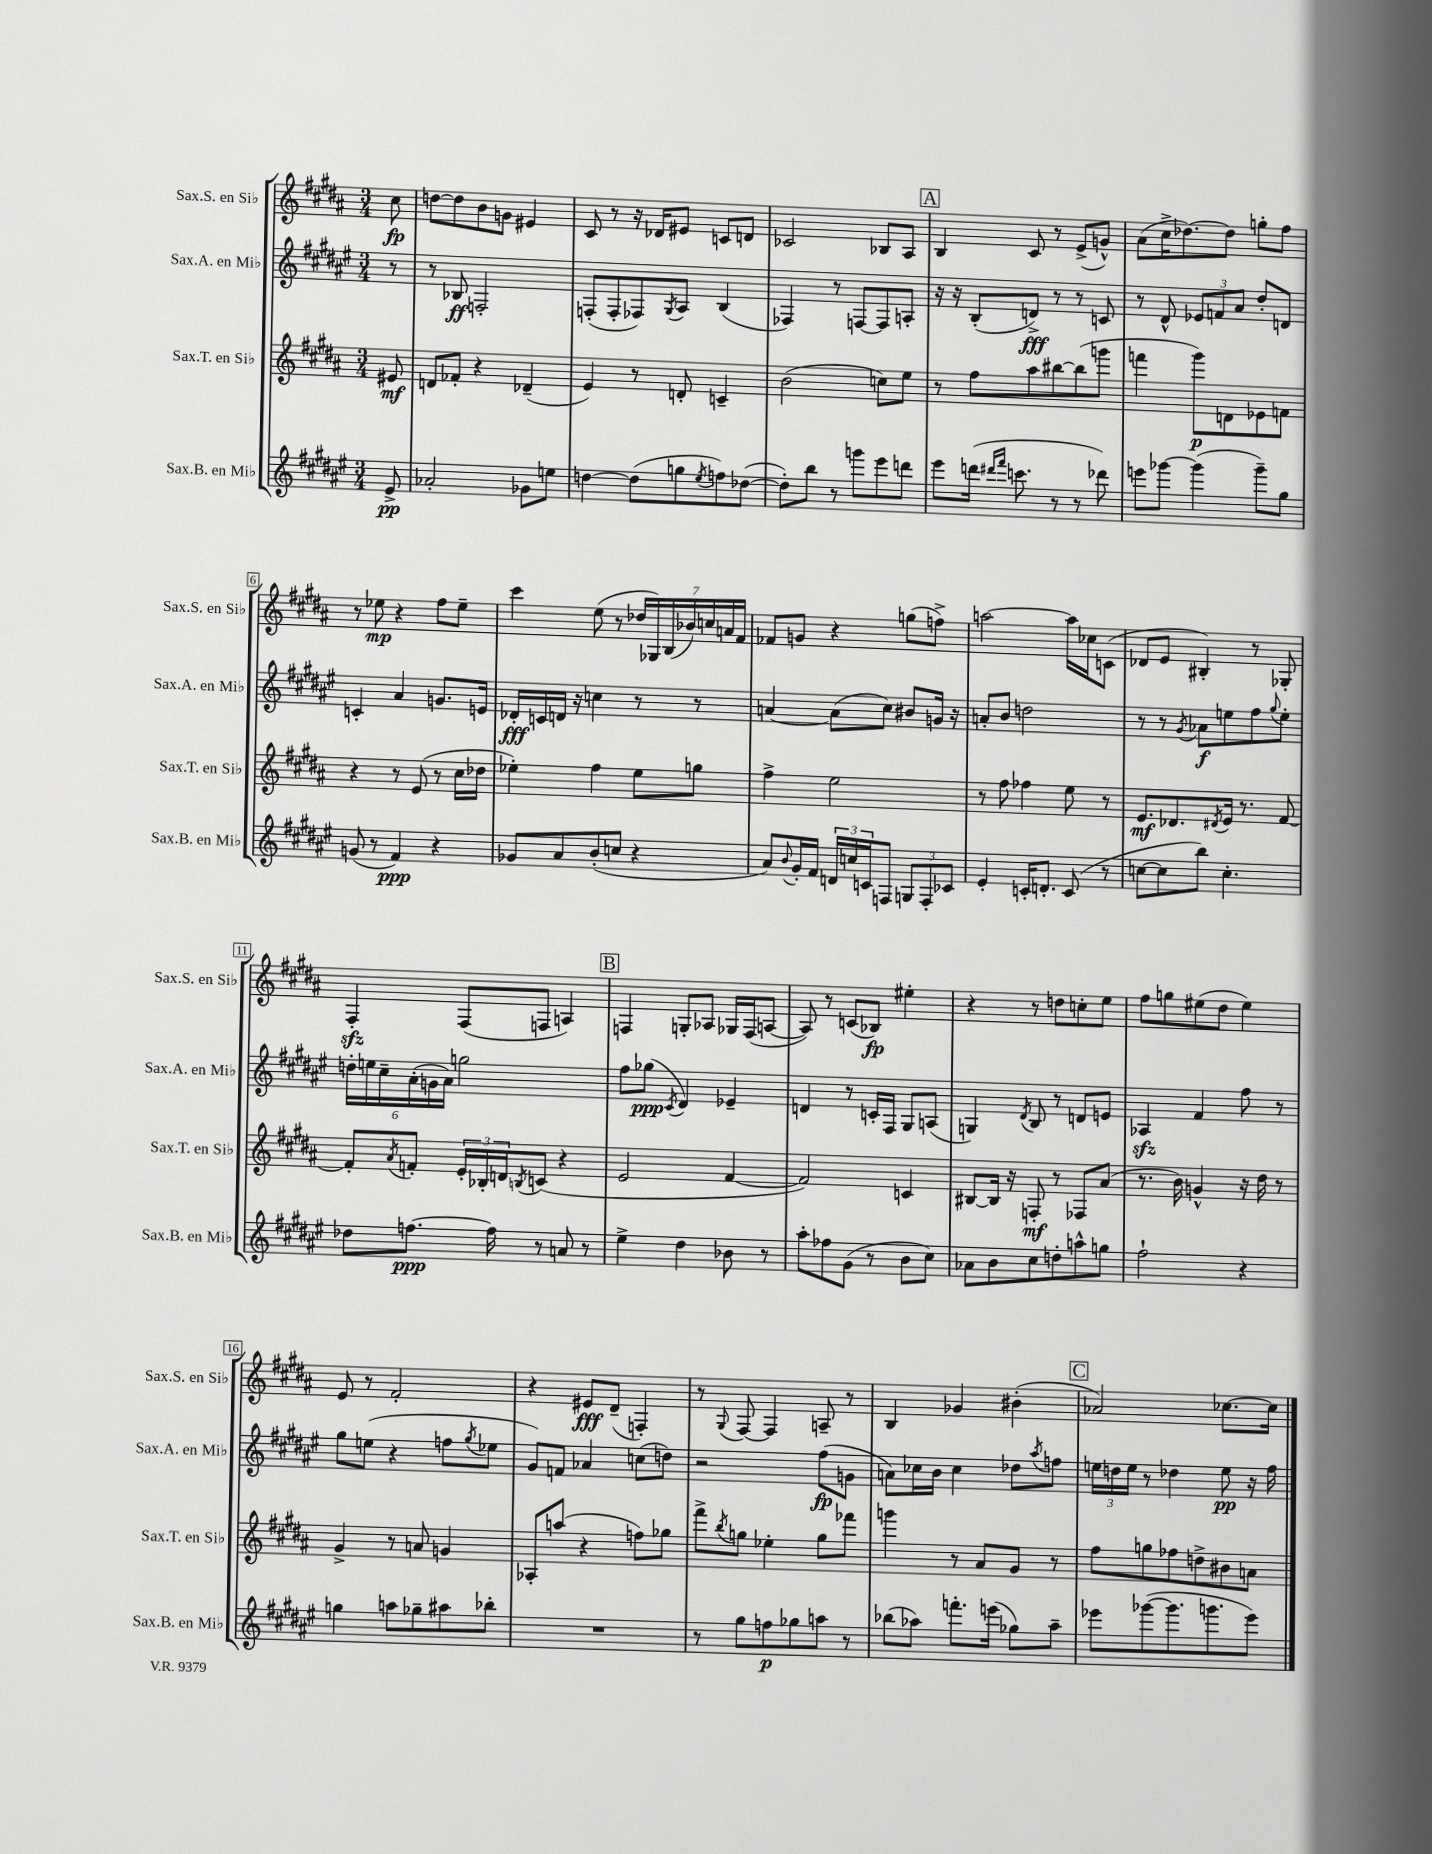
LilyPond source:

<<
\new StaffGroup <<
\new Staff = "s0" \with { instrumentName = "Sax.S. en Sib" shortInstrumentName = "Sax.S. en Sib" } {
    \clef treble \key b \major \numericTimeSignature \time 3/4 \partial 8
    cis''8\fp |
    d''8~ d''8 b'8 g'8 eis'4 |
    cis'8 r8 r16 des'16 eis'8 c'8 d'8 |
    ces'2 bes8 ais8 |
    \mark \markup { \box "A" } b4 cis'8 r8 e'8->( g'8-^) |
    ais'8( cis''16-> des''8.~) des''8 g''8-. fis''8 |
    r8 ees''8\mp r4 fis''8 ees''8-- |
    cis'''4 e''8( r8 \tuplet 7/4 { des''16 ges16) b16( bes'16) c''16 a'16 fis'16 } |
    fes'8 g'8 r4 g''8( f''8->) |
    a''2~ a''16 ces''16 c'8( |
    des'8 e'8 bis4-.) r8 ges8-. |
    fis4-.\sfz fis8( f8 a4) |
    \mark \markup { \box "B" } f4 g8-. aes8 ges16 f16( a8~ |
    a8) r8 c'8( bes8\fp) eis''4-. |
    r4 r8 d''8 c''8-. e''8 |
    fis''8 g''8 eis''8( dis''8 eis''4) |
    e'8 r8 fis'2-. |
    r4 eis'8\fff dis'8--( f4-.) |
    r8 \appoggiatura { gis8 } fis8~ fis4 a8-- r8 |
    b4 ges'4 bis'4-.( |
    \mark \markup { \box "C" } aes'2) ces''8.~ ces''16 \bar "|." |
}
\new Staff = "s1" \with { instrumentName = "Sax.A. en Mib" shortInstrumentName = "Sax.A. en Mib" } {
    \clef treble \key fis \major \numericTimeSignature \time 3/4 \partial 8
    r8 |
    r8 bes8\ff f2-. |
    f8-.( f8-. fes8) \acciaccatura { gis8 } ais8 b4( |
    fes4) r8 f8~ f8 a8-. |
    \mark \markup { \box "A" } r16 r16 b8-.( d'8->\fff) r8 r8 c'8 |
    r8 dis'8-^ \tuplet 3/2 { ees'8 f'8 ais'8 } dis''8-. d'8 |
    c'4-. ais'4 g'8. e'16 |
    des'16-.\fff c'16 d'16 r16 c''4 r8 r8 |
    a'4~ a'8( cis''8) bis'8 g'16 r16 |
    a'8-. b'8 d''2 |
    r8 r8 \acciaccatura { gis'8 } aes'8\f e''8 fis''8 \appoggiatura { gis''8 } e''8-. |
    \tuplet 6/4 { d''16-. e''16 cis''16-- ais'16-.( g'16 ais'16) } g''2 |
    \mark \markup { \box "B" } fis''8 ges''8\ppp( \acciaccatura { cis'8 } dis'4) ees'4-- |
    d'4 r8 c'16-. fis16 gis8 a8( |
    g4) \acciaccatura { dis'8 } b8 r8 d'8 e'8 |
    aes4\sfz fis'4 fis''8 r8 |
    gis''8 e''8( r4 f''8 \acciaccatura { gis''8 } ees''8 |
    gis'8) f'8 aes'4 c''8( d''8) |
    r2 fis''8\fp( g'8 |
    a'8) ces''16 b'16 ces''4 des''8 \acciaccatura { ais''8 } f''8 |
    \mark \markup { \box "C" } \tuplet 3/2 { e''16 d''16 e''16 } r8 des''4 e''8\pp r16 fis''16 \bar "|." |
}
\new Staff = "s2" \with { instrumentName = "Sax.T. en Sib" shortInstrumentName = "Sax.T. en Sib" } {
    \clef treble \key b \major \numericTimeSignature \time 3/4 \partial 8
    eis'8\mf |
    d'8 fes'8-. r4 des'4--( |
    e'4) r8 d'8-. c'4-- |
    b'2( c''8) e''8 |
    \mark \markup { \box "A" } r8 fis''8 ais''8 bis''8~ bis''8( g'''8 |
    f'''4 gis'''8\p) d'8 ees'8 f'8 |
    r4 r8 e'8( r8 cis''16 des''16 |
    ees''4-.) fis''4 ees''8 g''8 |
    fis''4-> e''2 |
    r8 fis''8 fes''4 e''8 r8 |
    e'8.\mf des'8. \acciaccatura { dis'8 } e'16 r8. fis'8~ |
    fis'8-. \acciaccatura { ais'8 } f'8-. \tuplet 3/2 { e'16-. bes16-. d'16 } \acciaccatura { b8 } c'8( r4 |
    \mark \markup { \box "B" } e'2 fis'4~ |
    fis'2) c'4 |
    bis8~ bis16 r16 f8-.\mf r8 fes8 ais'8( |
    r8. b'16) g'4-^ r16 dis''16 r8 |
    gis'4-> r8 a'8 g'4 |
    aes8-. a''8( r4 f''8) ges''8 |
    fis'''8-> \acciaccatura { b''8 } g''8 ees''4-. g''8 fes'''8 |
    g'''4 r8 ais'8 gis'8 r8 |
    \mark \markup { \box "C" } fis''8 g''8 fes''8 d''8-> bis'8 a'8 \bar "|." |
}
\new Staff = "s3" \with { instrumentName = "Sax.B. en Mib" shortInstrumentName = "Sax.B. en Mib" } {
    \clef treble \key fis \major \numericTimeSignature \time 3/4 \partial 8
    eis'8->\pp |
    aes'2-. ges'8 e''8 |
    d''4~ d''8( g''8 \acciaccatura { eis''8 } f''8) des''8~( |
    des''8-.) b''8 r8 g'''8 eis'''8 d'''8 |
    \mark \markup { \box "A" } eis'''8 d'''16( \grace { dis'''16 fis'''16 } c'''8. r8 r8 des'''8) |
    e'''8 ges'''8~ ges'''4( ges'''8--) gis''8 |
    g'8( r8 fis'4\ppp) r4 |
    ges'8 ais'8 b'8-.( c''8 r4 |
    ais'8) \appoggiatura { b'8 } gis'16-. fis'16 \tuplet 3/2 { d'16 c''16 c'16 } f8 \tuplet 3/2 { g8 f8-. ces'8 } |
    eis'4-. c'16-. d'8.-. c'8( r8 |
    c''8~ c''8 b''8) c''4.-. |
    des''8 f''8.~\ppp f''16 r8 a'8 r8 |
    \mark \markup { \box "B" } eis''4-> dis''4 bes'8 r8 |
    ais''8-. fes''8 gis'8( r8 b'8 cis''8) |
    aes'8 b'8 cis''8 d''8-. a''8-^ g''8 |
    fis''2-! r4 |
    g''4 a''8 ges''8-- ais''8 bes''8-. |
    R2. |
    r8 gis''8 f''8\p ges''8 a''8 r8 |
    bes''8( aes''8) f'''8.-. e'''16( ges''8) aes''8-- |
    \mark \markup { \box "C" } ees'''8 ges'''8~( ges'''8. g'''8. ees'''8) \bar "|." |
}
>>
>>
\layout { \context { \Score \override BarNumber.stencil = #(make-stencil-boxer 0.1 0.3 ly:text-interface::print) } }
